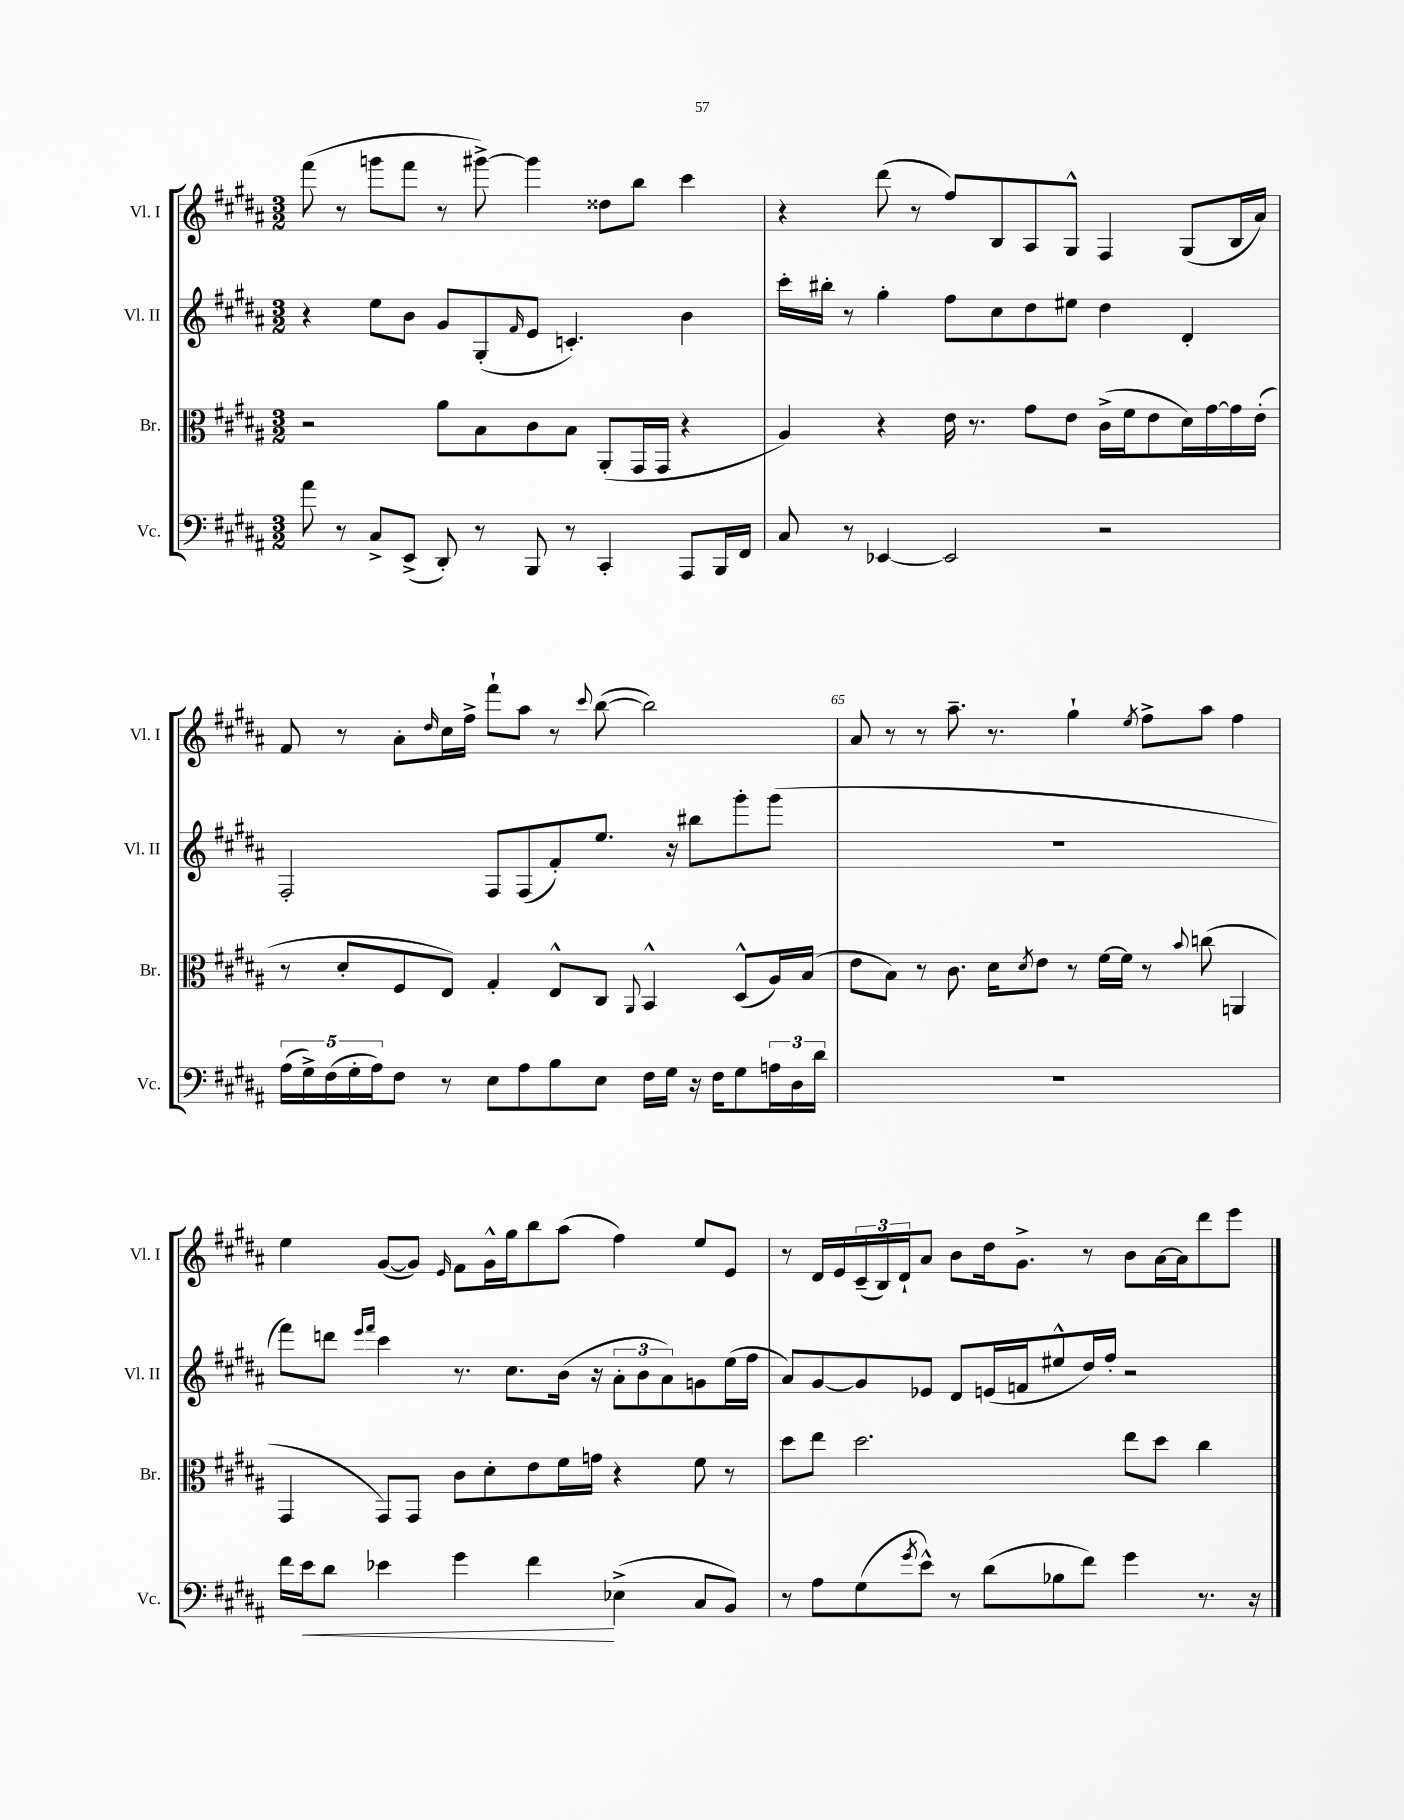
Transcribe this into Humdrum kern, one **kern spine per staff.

**kern	**dynam	**kern	**kern	**kern
*part4	*part4	*part3	*part2	*part1
*staff4	*staff4	*staff3	*staff2	*staff1
*I"Vc.	*	*I"Br.	*I"Vl. II	*I"Vl. I
*I'Vc.	*	*I'Br.	*I'Vl. II	*I'Vl. I
*clefF4	*	*clefC3	*clefG2	*clefG2
*k[f#c#g#d#a#]	*	*k[f#c#g#d#a#]	*k[f#c#g#d#a#]	*k[f#c#g#d#a#]
*M3/2	*	*M3/2	*M3/2	*M3/2
=62	=62	=62	=62	=62
8a#\	.	2r	4r	(8fff#\
8r	.	.	.	8r
8C#^/L	.	.	8ee\L	8gggn\L
(8EE^/J	.	.	8b\J	8fff#\J
8DD#'/)	.	8a#\L	8g#/L	8r
8r	.	8B\	(8G#'/	[8ggg#X^\)
.	.	.	16qqf#/	.
8BBB/	.	8c#\	8e/J	4ggg#\]
8r	.	8B\J	4.cn'/)	.
4CC#'/	.	(8AA#'/L	.	8dd##X\L
.	.	16GG#/L	.	8bb\J
.	.	16GG#/JJ	.	.
8AAA#/L	.	4r	4b\	4ccc#\
16BBB/L	.	.	.	.
16FF#/JJ	.	.	.	.
=63	=63	=63	=63	=63
8C#/	.	4A#/)	16ccc#'\LL	4r
.	.	.	16bb#X'\JJ	.
8r	.	.	8r	.
[4EE-X/	.	4r	4gg#'\	(8ddd#\
.	.	.	.	8r
2EE-/]	.	16e\	8ff#\L	8ff#/L)
.	.	8.r	.	.
.	.	.	8cc#\	8B/
.	.	8g#\L	8dd#\	8A#/
.	.	8e\J	8ee#X\J	8G#^^/J
2r	.	(16c#^\LL	4dd#\	4F#/
.	.	16f#\J	.	.
.	.	8e\	.	.
.	.	16d#\L)	4d#'/	(8G#/L
.	.	[16g#\	.	.
.	.	16g#\]	.	16B/L
.	.	(16e'\JJ	.	16a#/JJ)
!!LO:LB:g=z
=64	=64	=64	=64	=64
(20A#\LL	.	8r	2F#'/	8f#/
20G#^\)	.	.	.	.
(20F#\	.	.	.	.
.	.	8d#'/L	.	8r
20G#'\	.	.	.	.
20A#\J)	.	.	.	.
8F#\J	.	8F#/	.	8a#'\L
.	.	.	.	16qqdd#/
8r	.	8E/J)	.	16cc#\L
.	.	.	.	16ff#^\JJ
8E\L	.	4G#'/	8F#/L	8fff#`\L
8A#\	.	.	(8F#/	8aa#\J
8B\	.	8E^^/L	8f#'/)	8r
.	.	.	.	8qqccc#/
8E\J	.	8C#/J	8.ee/J	([8bb\
.	.	8qqAA#/	.	.
16F#\LL	.	4BB^^/	.	2bb\])
16G#\JJ	.	.	16r	.
16r	.	.	8bb#X\L	.
16F#\KL	.	.	.	.
8G#\	.	(8D#^^/L	8ggg#'\	.
24An\L	.	16A#/L)	(8ggg#\J	.
24D#\	.	.	.	.
.	.	(16B/JJ	.	.
24d#\JJ	.	.	.	.
=65	=65	=65	=65	=65
1.r	.	8e\L	1.r	8a#/
.	.	8B\J)	.	8r
.	.	8r	.	8r
.	.	8.c#\	.	8.aa#~\
.	.	16d#\KL	.	8.r
.	.	8qd#/	.	.
.	.	8e\J	.	.
.	.	8r	.	4gg#`\
.	.	[16f#\LL	.	.
.	.	16f#\JJ]	.	.
.	.	.	.	8qee/
.	.	8r	.	8ff#^\L
.	.	8qqb/	.	.
.	.	(8ccn\	.	8aa#\J
.	.	4AAn/	.	4ff#\
!!LO:LB:g=z
=66	=66	=66	=66	=66
16f#\LL	.	4GG#/	8fff#\L)	4ee\
!	!LO:HP:b	!	!	!
16e\J	<	.	.	.
8d#\J	.	.	8dddn\J	.
.	.	.	16qqeee/LL	.
.	.	.	16qqfff#/JJ	.
4e-X\	.	8GG#/L)	4ccc#\	([8g#/L
.	.	8GG#/J	.	8g#/J])
.	.	.	.	16qqe/
4g#\	.	8c#\L	8.r	8f#\L
.	.	8d#'\	.	16g#^^\L
.	.	.	8.cc#\L	16gg#\J
4f#\	.	8e\	.	8bb\
.	.	16f#\L	(16b\Jk	(8aa#\J
.	.	16gn\JJ	16r	.
(4E-X^\	[	4r	12a#'\L	4ff#\)
.	.	.	12b\	.
.	.	.	12a#\)	.
8C#/L	.	8f#\	8gn\	8ee/L
8BB/J)	.	8r	(16ee\L	8e/J
.	.	.	16ff#\JJ	.
=67	=67	=67	=67	=67
8r	.	8dd#\L	8a#/L)	8r
8A#\L	.	8ee\J	[8g#/	16d#/LL
.	.	.	.	16e/
(8G#\	.	2.dd#\	8g#/]	(24c#~/
.	.	.	.	24B/)
.	.	.	.	24d#`/J
8qg#/	.	.	.	.
8e^^\J)	.	.	8e-X/J	8a#/J
8r	.	.	8d#/L	8b\L
(8d#\L	.	.	(16en/L	16dd#\k
.	.	.	16fn/J	8.g#^\J
8B-X\	.	.	8ee#X^^/	.
8f#\J)	.	.	16dd#/L)	8r
.	.	.	16ff#'/JJ	.
4g#\	.	8ee\L	2r	8b\L
.	.	8dd#\J	.	[16a#\L
.	.	.	.	16a#\J]
8.r	.	4cc#\	.	8ddd#\
.	.	.	.	8eee\J
16r	.	.	.	.
==	==	==	==	==
*-	*-	*-	*-	*-
